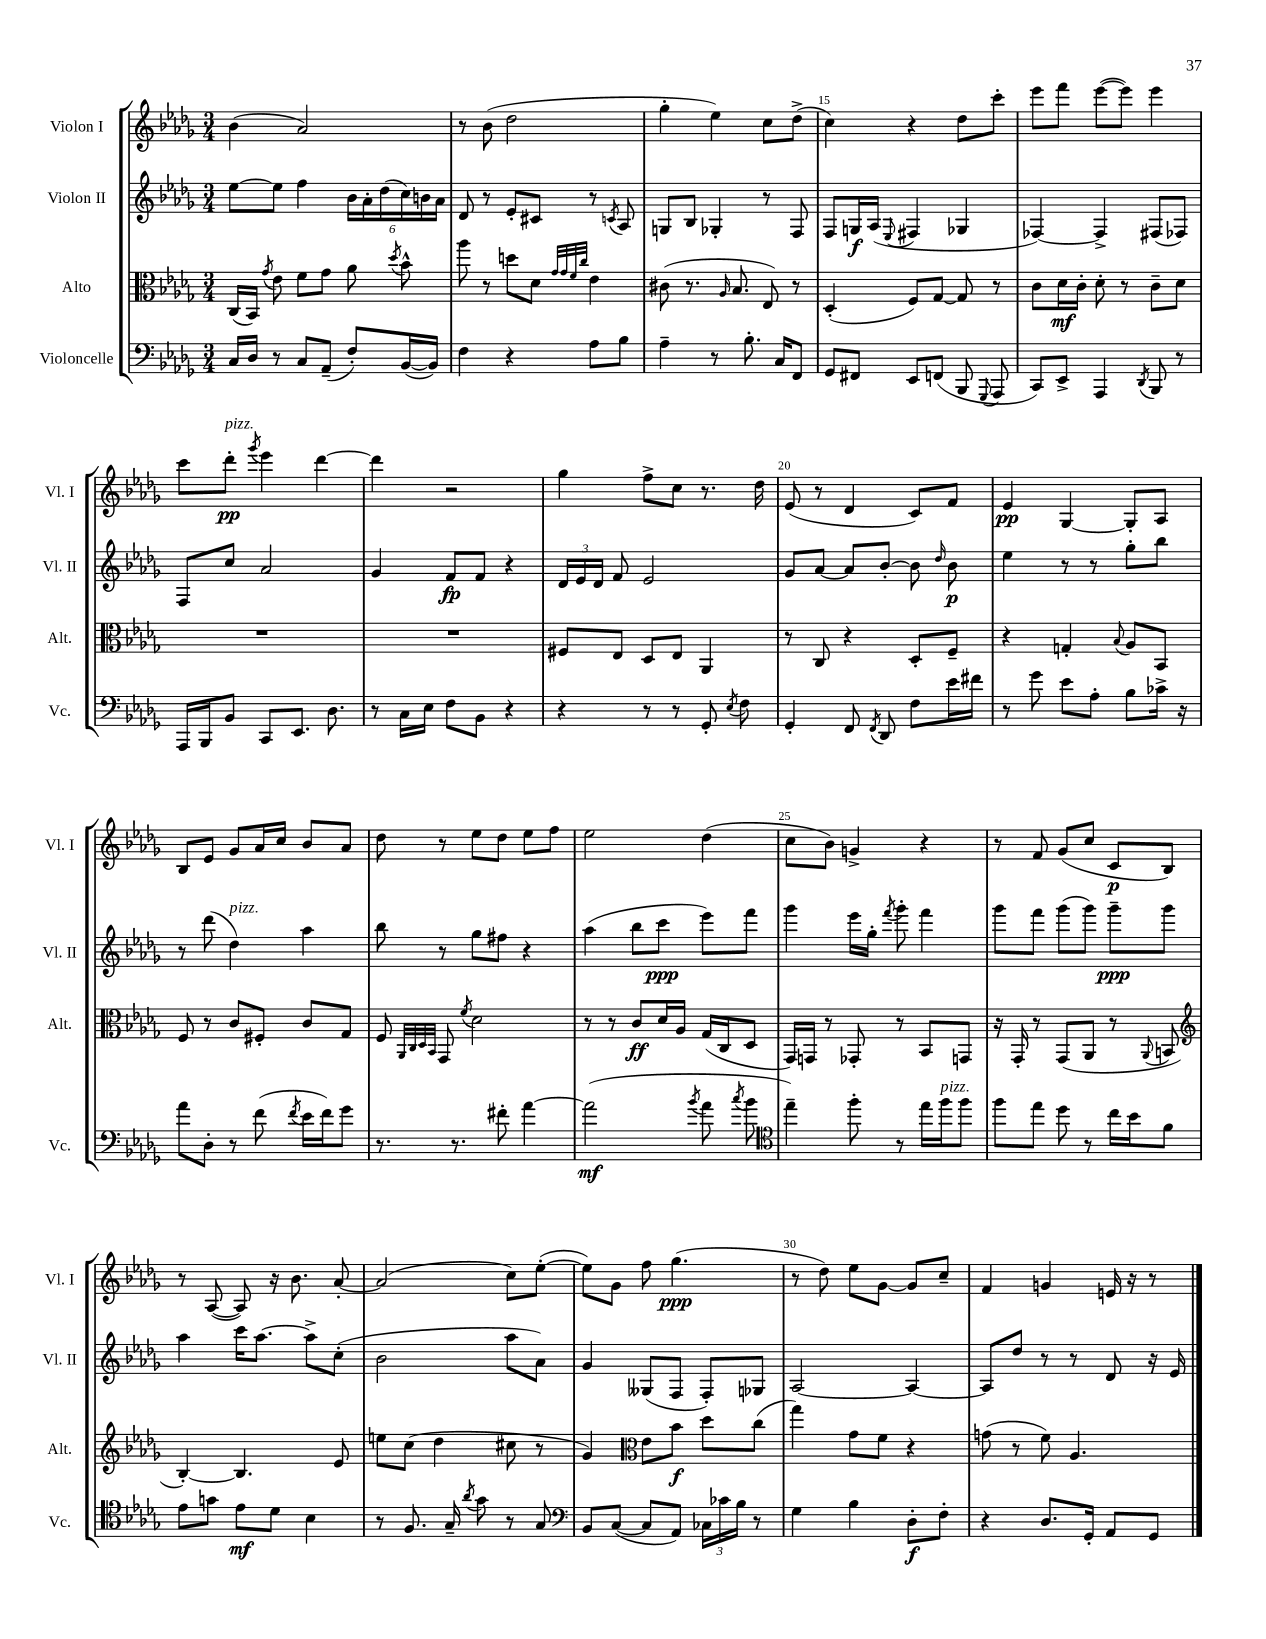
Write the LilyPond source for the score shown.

<<
\new StaffGroup <<
\new Staff = "s0" \with { instrumentName = "Violon I" shortInstrumentName = "Vl. I" } {
    \clef treble \key des \major \numericTimeSignature \time 3/4
    \autoBeamOff bes'4( aes'2) |
    r8 bes'8( des''2 |
    ges''4-. ees''4) c''8[ des''8]->( |
    c''4) r4 des''8[ c'''8]-. |
    ees'''8[ f'''8] ees'''8[~( ees'''8]) ees'''4 |
    c'''8[ des'''8]-.\pp^\markup { \italic "pizz." } \acciaccatura { ges'''8 } ees'''4 des'''4~ |
    des'''4 r2 |
    ges''4 f''8[-> c''8] r8. des''16 |
    ees'8( r8 des'4 c'8[) f'8] |
    ees'4\pp ges4~ ges8[-. aes8] |
    bes8[ ees'8] ges'8[ aes'16 c''16] bes'8[ aes'8] |
    des''8 r8 ees''8[ des''8] ees''8[ f''8] |
    ees''2 des''4( |
    c''8[ bes'8]) g'4-> r4 |
    r8 f'8 ges'8[( c''8] c'8[\p bes8]) |
    r8 aes8~( aes8) r16 bes'8. aes'8~-. |
    aes'2( c''8[) ees''8]~-.( |
    ees''8[) ges'8] f''8 ges''4.\ppp( |
    r8 des''8) ees''8[ ges'8]~ ges'8[ c''8]-- |
    f'4 g'4 e'16 r16 r8 \bar "|." |
}
\new Staff = "s1" \with { instrumentName = "Violon II" shortInstrumentName = "Vl. II" } {
    \clef treble \key des \major \numericTimeSignature \time 3/4
    \autoBeamOff ees''8[~ ees''8] f''4 \tuplet 6/4 { bes'16[ aes'16-. des''16( c''16) b'16 aes'16] } |
    des'8 r8 ees'8[-. cis'8] r8 \acciaccatura { c'8 } aes8 |
    g8[ bes8] ges4-. r8 f8 |
    f8[ g16\f aes16]( \appoggiatura { ees8 } fis4 ges4 |
    fes4~) fes4-> fis8[( fes8]) |
    f8[ c''8] aes'2 |
    ges'4 f'8[\fp f'8] r4 |
    \tuplet 3/2 { des'16[ ees'16 des'16] } f'8 ees'2 |
    ges'8[ aes'8]~ aes'8[ bes'8]~-. bes'8 \grace { des''16 } bes'8\p |
    ees''4 r8 r8 ges''8[-. bes''8] |
    r8 des'''8( des''4^\markup { \italic "pizz." }) aes''4 |
    bes''8 r8 ges''8[ fis''8] r4 |
    aes''4( bes''8[ c'''8]\ppp ees'''8[) f'''8] |
    ges'''4 ees'''16[ ges''16]-. \acciaccatura { f'''8 } ges'''8-. f'''4 |
    ges'''8[ f'''8] ges'''8[( ges'''8]) ges'''8[--\ppp ges'''8] |
    aes''4 c'''16[ aes''8.]~ aes''8[-> c''8]-.( |
    bes'2 aes''8[ aes'8]) |
    ges'4 geses8[( f8] f8[-.) ges8] |
    aes2~ aes4~ |
    aes8[ des''8] r8 r8 des'8 r16 ees'16 \bar "|." |
}
\new Staff = "s2" \with { instrumentName = "Alto" shortInstrumentName = "Alt." } {
    \clef alto \key des \major \numericTimeSignature \time 3/4
    \autoBeamOff c16[( bes,16]) \acciaccatura { ges'8 } ees'8 f'8[ ges'8] aes'8 \acciaccatura { des''8 } bes'8-^ |
    aes''8 r8 d''8[ des'8] \grace { ges'32[ ges'32 f'32 c''32] } ees'4 |
    cis'8( r8. \grace { aes16 } bes8. ees8) r8 |
    des4-.( f8[) ges8]~ ges8 r8 |
    c'8[ des'16\mf c'16]-. des'8-. r8 c'8[-- des'8] |
    R2. |
    R2. |
    fis8[ ees8] des8[ ees8] aes,4 |
    r8 c8 r4 des8[-. f8]-- |
    r4 g4-. \appoggiatura { bes8 } aes8[ bes,8] |
    f8 r8 c'8[ fis8]-. c'8[ ges8] |
    f8 \grace { aes,32[ c32 des32 bes,32] } ges,8 \acciaccatura { f'8 } des'2 |
    r8 r8 c'8[\ff des'16 aes16] ges16[( c16 des8] |
    ges,16[) g,16] r8 ges,8-. r8 bes,8[ g,8] |
    r16 ges,16-. r8 ges,8[( aes,8] r8 \appoggiatura { aes,8 } b,8 |
    \clef treble bes4~-.) bes4. ees'8 |
    e''8[ c''8]( des''4 cis''8 r8 |
    ges'4) \clef alto ees'8[ bes'8]\f des''8[ c''8]( |
    ges''4) ges'8[ f'8] r4 |
    g'8( r8 f'8) aes4. \bar "|." |
}
\new Staff = "s3" \with { instrumentName = "Violoncelle" shortInstrumentName = "Vc." } {
    \clef bass \key des \major \numericTimeSignature \time 3/4
    \autoBeamOff c16[ des16] r8 c8[ aes,8]--( f8[-.) bes,16~( bes,16]) |
    f4 r4 aes8[ bes8] |
    aes4-- r8 bes8.-. c16[ f,8] |
    ges,8[ fis,8] ees,8[ f,8]( bes,,8 \appoggiatura { ges,,8 } aes,,8 |
    c,8[) ees,8]-> aes,,4 \acciaccatura { des,8 } bes,,8 r8 |
    aes,,16[ bes,,16 bes,8] c,8[ ees,8.] des8. |
    r8 c16[ ees16] f8[ bes,8] r4 |
    r4 r8 r8 ges,8-. \acciaccatura { ees8 } f8 |
    ges,4-. f,8 \acciaccatura { f,8 } des,8 f8[ ees'16 fis'16] |
    r8 ges'8 ees'8[ aes8]-. bes8[ ces'16]-> r16 |
    aes'8[ des8]-. r8 f'8( \acciaccatura { f'8 } ees'16[ f'16) ges'8] |
    r8. r8. fis'8-. aes'4~ |
    aes'2\mf( \acciaccatura { bes'8 } aes'8 \acciaccatura { c''8 } bes'8 |
    \clef tenor ees''4--) f''8-. r8 ees''16[ f''16^\markup { \italic "pizz." } f''8] |
    f''8[ ees''8] des''8 r8 c''16[ bes'16 f'8] |
    ees'8[ g'8] ees'8[\mf des'8] bes4 |
    r8 f8. ges16-- \acciaccatura { aes'8 } ges'8 r8 ges8 |
    \clef bass bes,8[ c8]~( c8[ aes,8]) \tuplet 3/2 { ces16[ ces'16 bes16] } r8 |
    ges4 bes4 des8[-.\f f8]-. |
    r4 des8.[ ges,16]-. aes,8[ ges,8] \bar "|." |
}
>>
>>
\layout { \context { \Score currentBarNumber = #12 \override BarNumber.break-visibility = ##(#f #t #t) barNumberVisibility = #(every-nth-bar-number-visible 5) } }
